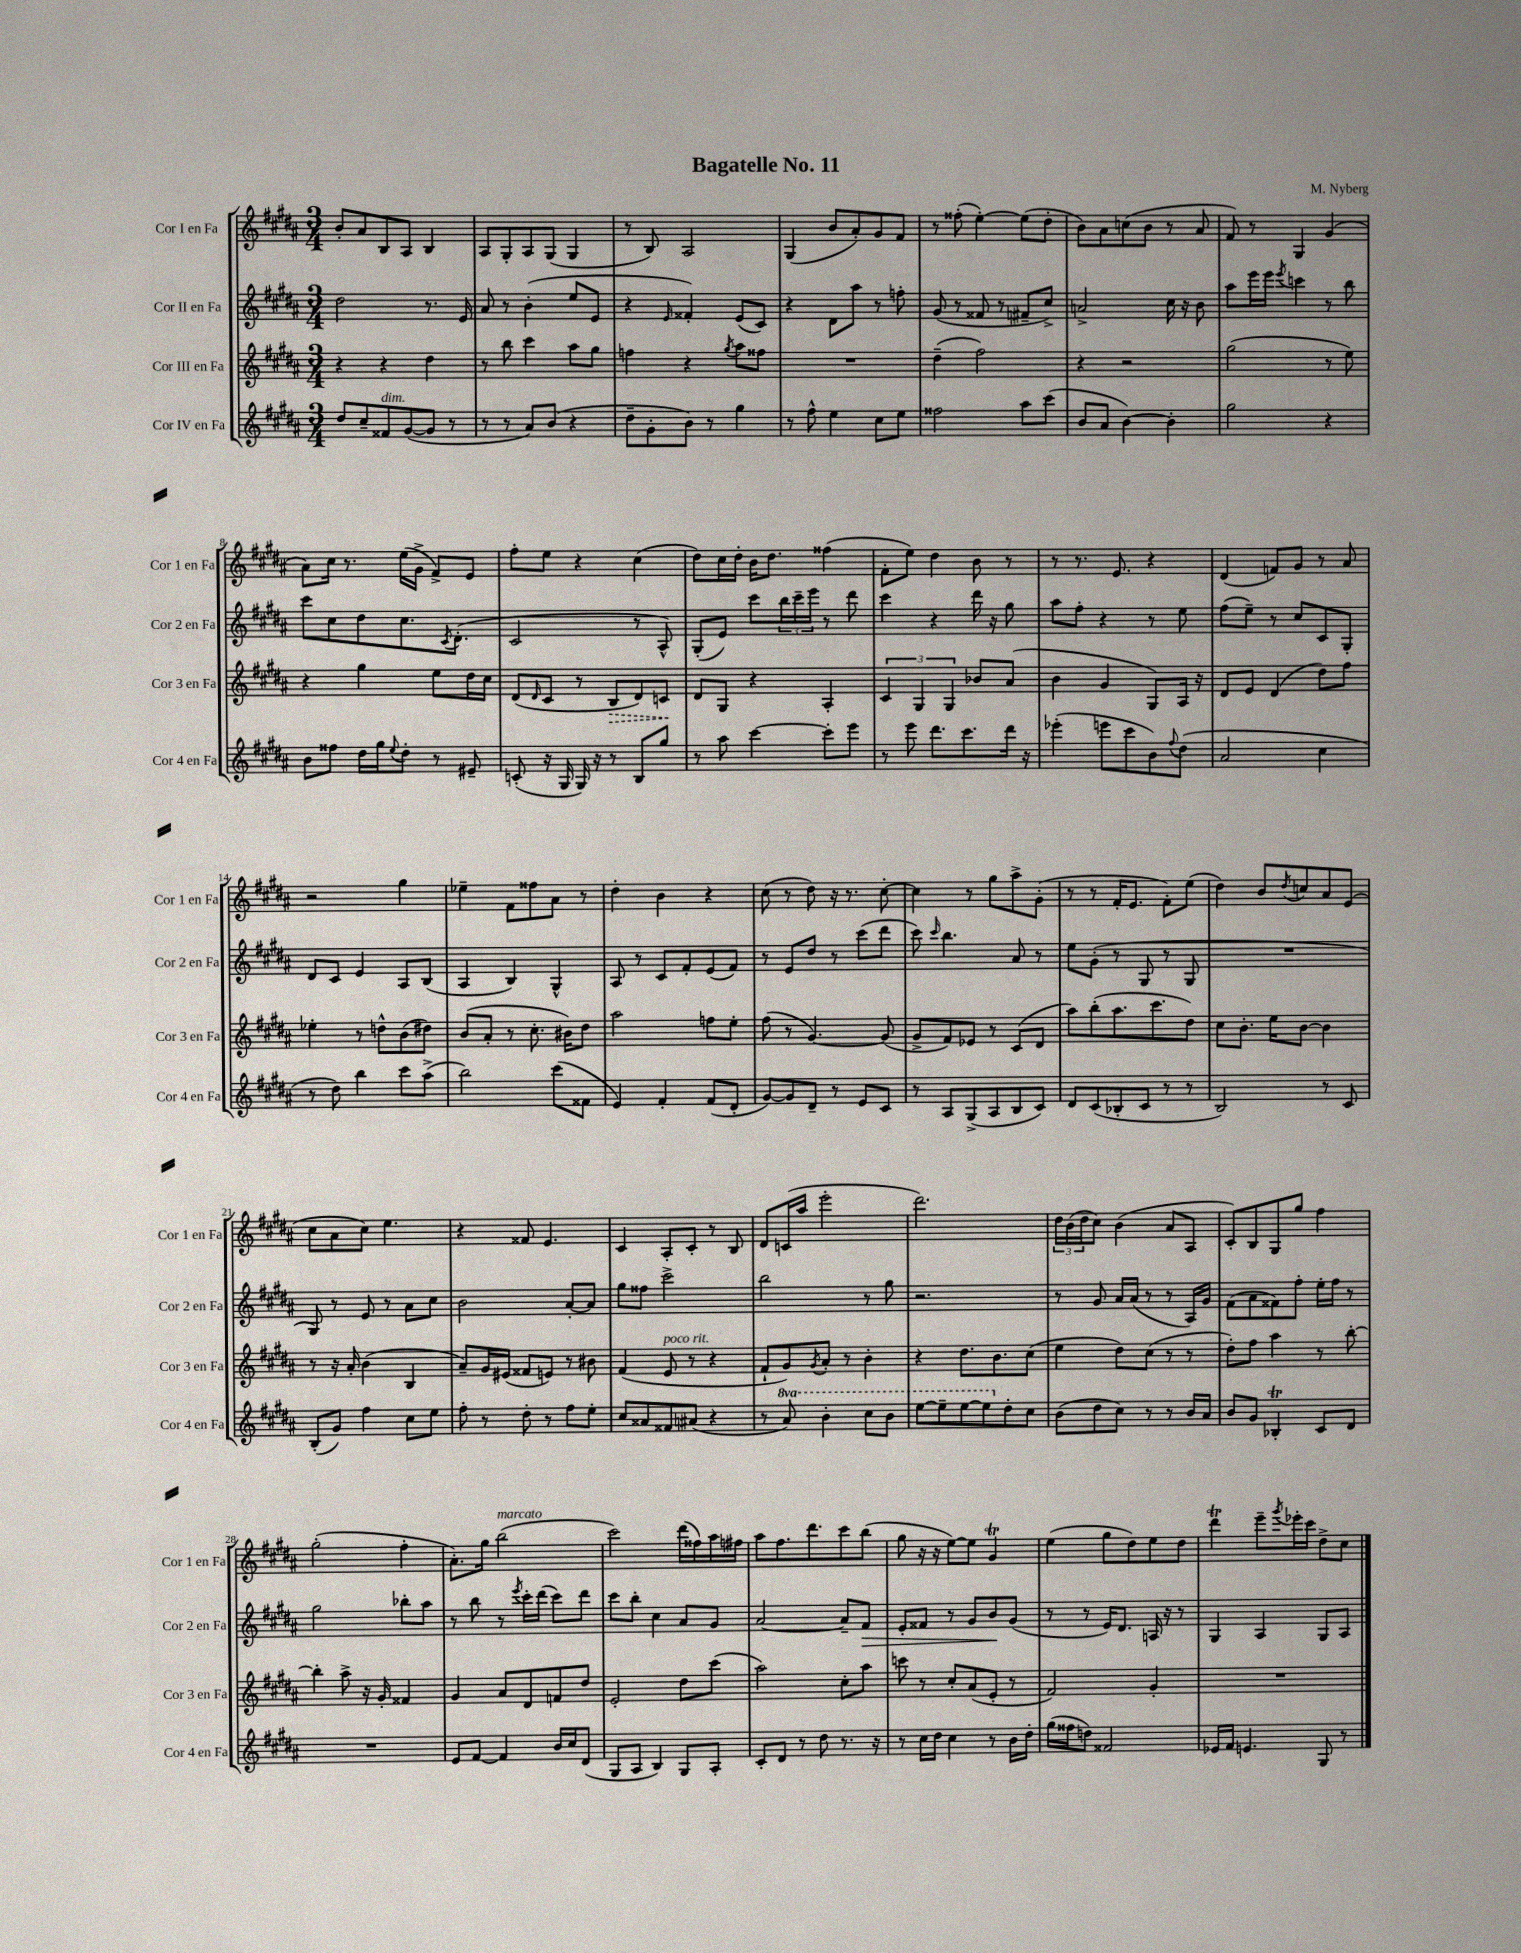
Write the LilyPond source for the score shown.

\header { title = "Bagatelle No. 11" composer = "M. Nyberg" }
<<
\new StaffGroup <<
\new Staff = "s0" \with { instrumentName = "Cor I en Fa" shortInstrumentName = "Cor 1 en Fa" } {
    \clef treble \key b \major \numericTimeSignature \time 3/4
    b'8-. ais'8 b8 ais8 b4 |
    ais8 gis8-. ais8 gis8( gis4 |
    r8 b8) ais2 |
    gis4( b'8 ais'8-.) gis'8 fis'8 |
    r8 fisis''8-.( e''4~-.) e''8( dis''8-. |
    b'8) ais'8 c''8( b'8 r8 ais'8 |
    fis'8) r8 gis4 gis'4( |
    ais'8) cis''16 r8. e''16( gis'16-> fis'8->) e'8 |
    fis''8-. e''8 r4 cis''4( |
    dis''8) cis''16 dis''16-. b'16 dis''8. fisis''4( |
    fis'8-. e''8) dis''4 b'8 r8 |
    r8 r8. e'8. r4 |
    dis'4( f'8) gis'8 r8 ais'8 |
    r2 gis''4 |
    ees''4-- fis'8 fisis''8 ais'8 r8 |
    dis''4-. b'4 r4 |
    cis''8( r8 dis''8) r16 r8. cis''8~-. |
    cis''4 r8 gis''8 ais''8-> gis'8-.( |
    r8 r8 fis'16-. e'8. fis'8-.) e''8( |
    dis''4) b'8 \acciaccatura { dis''8 } c''8 ais'8 e'8( |
    cis''8 ais'8 cis''8) e''4. |
    r4 fisis'8 e'4. |
    cis'4 ais8-. cis'8-. r8 b8 |
    dis'8 c'16( ais''16 e'''2-. |
    dis'''2.) |
    \tuplet 3/2 { dis''16 b'16( dis''16 } cis''8) b'4( ais'8 ais8 |
    cis'8-.) b8 gis8 gis''8 fis''4 |
    gis''2-.( fis''4-. |
    ais'8.-.) gis''16 b''2^\markup { \italic "marcato" }( |
    cis'''2) dis'''16( fisis''16) ais''16 fis''16 |
    ais''8 fis''8. dis'''8. cis'''8 b''8( |
    gis''8 r16 r16 e''8~) e''8 gis'4\trill |
    e''4( gis''8 dis''8) e''8 dis''8 |
    dis'''4\trill e'''8-- \acciaccatura { gis'''8 } ees'''16-. cis'''16 dis''8-> cis''8 \bar "|." |
}
\new Staff = "s1" \with { instrumentName = "Cor II en Fa" shortInstrumentName = "Cor 2 en Fa" } {
    \clef treble \key b \major \numericTimeSignature \time 3/4
    dis''2 r8. e'16 |
    ais'8 r8 b'4-.( e''8 e'8 |
    r4 \grace { e'16 } fisis'4-.) e'8( cis'8) |
    r4 dis'8 ais''8 r8 f''8-. |
    gis'8( r8 fisis'8 r8 fis'8-- cis''8->) |
    a'2-> cis''16 r16 b'8 |
    ais''8 e'''16 e'''16 \acciaccatura { e'''8 } c'''4 r8 b''8 |
    cis'''8 cis''8 dis''8 cis''8. \acciaccatura { cis'8 } dis'8.-.( |
    cis'2 r8 ais8-^) |
    gis8-.( e'8) cis'''8 \tuplet 3/2 { b''16 cis'''16-- e'''16 } r8 dis'''8 |
    cis'''4 r4 dis'''16 r16 gis''8 |
    ais''8 fis''8-. r4 r8 e''8 |
    fis''8( e''8--) r8 cis''8 cis'8 gis8-. |
    dis'8 cis'8 e'4 ais8 b8( |
    ais4 b4) gis4-^ |
    ais8 r8 cis'8 fis'8-. e'8( fis'8) |
    r8 e'8 dis''8 r8 cis'''8( dis'''8 |
    cis'''8) \grace { cis'''16 } b''4. ais'8 r8 |
    e''8 gis'8-.( r8 gis8 r8 gis8 |
    R2. |
    gis8) r8 e'8 r8 ais'8 cis''8 |
    b'2 ais'8~-. ais'8 |
    gis''8 fisis''8 cis'''2-> |
    b''2 r8 gis''8 |
    r2. |
    r8 gis'8 ais'16 ais'16( r8 r8 ais16) gis'16 |
    fis'8( ais'8 fisis'8) fis''8-. e''16-. fis''16 r8 |
    gis''2 bes''8-. ais''8 |
    r8 b''8 r8 \acciaccatura { e'''8 } cis'''16-. dis'''16( cis'''8) dis'''8 |
    cis'''8 b''8-. cis''4 ais'8 gis'8 |
    ais'2~ ais'8-- fis'8\> |
    e'8-. fisis'8 r8 gis'8 b'8\! gis'8( |
    r8 r8 e'16) dis'8. a16 r16 r8 |
    gis4 ais4 gis8 ais8 \bar "|." |
}
\new Staff = "s2" \with { instrumentName = "Cor III en Fa" shortInstrumentName = "Cor 3 en Fa" } {
    \clef treble \key b \major \numericTimeSignature \time 3/4
    r4 r4 dis''4 |
    r8 b''8 cis'''4 ais''8 gis''8 |
    f''4 r4 \acciaccatura { gis''8 } ais''8 fisis''8 |
    R2. |
    dis''4--( fis''2) |
    r4 r2 |
    gis''2( r8 e''8) |
    r4 gis''4 e''8 dis''16 cis''16 |
    dis'8( \grace { dis'16 } cis'8 r8 \once \override Hairpin.style = #'dashed-line b8\> dis'8) c'8\! |
    dis'8 gis8 r4 ais4-. |
    \tuplet 3/2 { cis'4 gis4 gis4 } bes'8 ais'8( |
    b'4 gis'4 gis8) ais16 r16 |
    dis'8 e'8 dis'4( dis''8) fis''8 |
    ees''4-. r8 d''8-^ b'8( dis''8) |
    b'8( ais'8-. r8 cis''8.-. bis'16) dis''8 |
    ais''2 f''8 e''8-. |
    fis''8( r8 gis'4.~) gis'8( |
    gis'8-> fis'8) ees'8 r8 cis'8( dis'8 |
    ais''8) b''8-.( ais''8. cis'''8. dis''8) |
    cis''8 b'8.-. e''16 b'8~ b'4 |
    r8 r16 ais'16-. b'4( b4 |
    ais'8--) gis'16 eis'16( fisis'8 e'8) r8 bis'8 |
    fis'4( e'8^\markup { \italic "poco rit." } r8 r4 |
    fis'8-! gis'8) \acciaccatura { gis'8 } ais'8-. r8 b'4-. |
    r4 dis''8. b'8. cis''8( |
    e''4 dis''8) cis''8( r8 r8 |
    dis''8-.) fis''8 ais''4 r8 b''8~-. |
    b''4-. ais''8-> r16 gis'16-. fisis'4 |
    gis'4 ais'8 dis'8 f'8 dis''8 |
    e'2-. dis''8 cis'''8( |
    ais''2) cis''8-. ais''8 |
    c'''8 r8 cis''8-. ais'8( e'8-. r8 |
    fis'2) gis'4-. |
    R2. \bar "|." |
}
\new Staff = "s3" \with { instrumentName = "Cor IV en Fa" shortInstrumentName = "Cor 4 en Fa" } {
    \clef treble \key b \major \numericTimeSignature \time 3/4 \set Staff.ottavationMarkups = #ottavation-simple-ordinals
    dis''8 cis''8-- fisis'8^\markup { \italic "dim." } gis'8~( gis'8 r8 |
    r8 r8 ais'8) b'8( r4 |
    dis''8-- gis'8-. b'8) r8 gis''4 |
    r8 fis''8-^ e''4 cis''8 e''8 |
    fisis''2 ais''8 cis'''8( |
    b'8 ais'8 b'4~) b'4-. |
    gis''2 r4 |
    b'8 fisis''8 dis''16 gis''16 \appoggiatura { e''8 } dis''8-. r8 eis'8-- |
    c'8-.( r16 gis16 gis16) r16 r8 b8 gis''8 |
    r8 ais''8 cis'''4~ cis'''8-. e'''8 |
    r8 e'''8 dis'''8. cis'''8. dis'''16 r16 |
    ees'''4-.( e'''8 cis'''8 b'8) \appoggiatura { fis''8 } dis''8( |
    ais'2 cis''4 |
    r8 dis''8) b''4 cis'''8 ais''8->( |
    b''2) cis'''8( fisis'8 |
    e'4) fis'4-. fis'8( dis'8-. |
    gis'8~) gis'8 dis'8-- r8 e'8 cis'8 |
    r8 ais8 gis8->( ais8 b8 cis'8) |
    dis'8 cis'8( bes8-. cis'8 r8 r8 |
    b2) r8 cis'8 |
    b8-.( gis'8) fis''4 cis''8 e''8 |
    fis''8-. r8 dis''8-. r8 fis''8 e''8-. |
    cis''8 aisis'8 fisis'8 ais'8( r4 |
    r8 \ottava #1 ais''8) b''4-. cis'''8 b''8 |
    e'''8~ e'''8-- e'''8~ e'''8 \ottava #0 dis''8-. cis''8 |
    b'8( dis''8 cis''8) r8 r8 b'16 ais'16 |
    b'8 gis'8 bes4-.\trill cis'8 dis'8 |
    R2. |
    e'8 fis'8~ fis'4 b'16 cis''16 dis'8( |
    gis8 ais8 b4) gis8 ais8-. |
    cis'8-. dis'8 r8 dis''8 r8. r16 |
    r8 cis''16 dis''16 cis''4 r8 b'16 dis''16-. |
    gis''16( fisis''16 d''8) fisis'2 |
    ees'16 fis'16 e'4. gis8 r8 \bar "|." |
}
>>
>>
